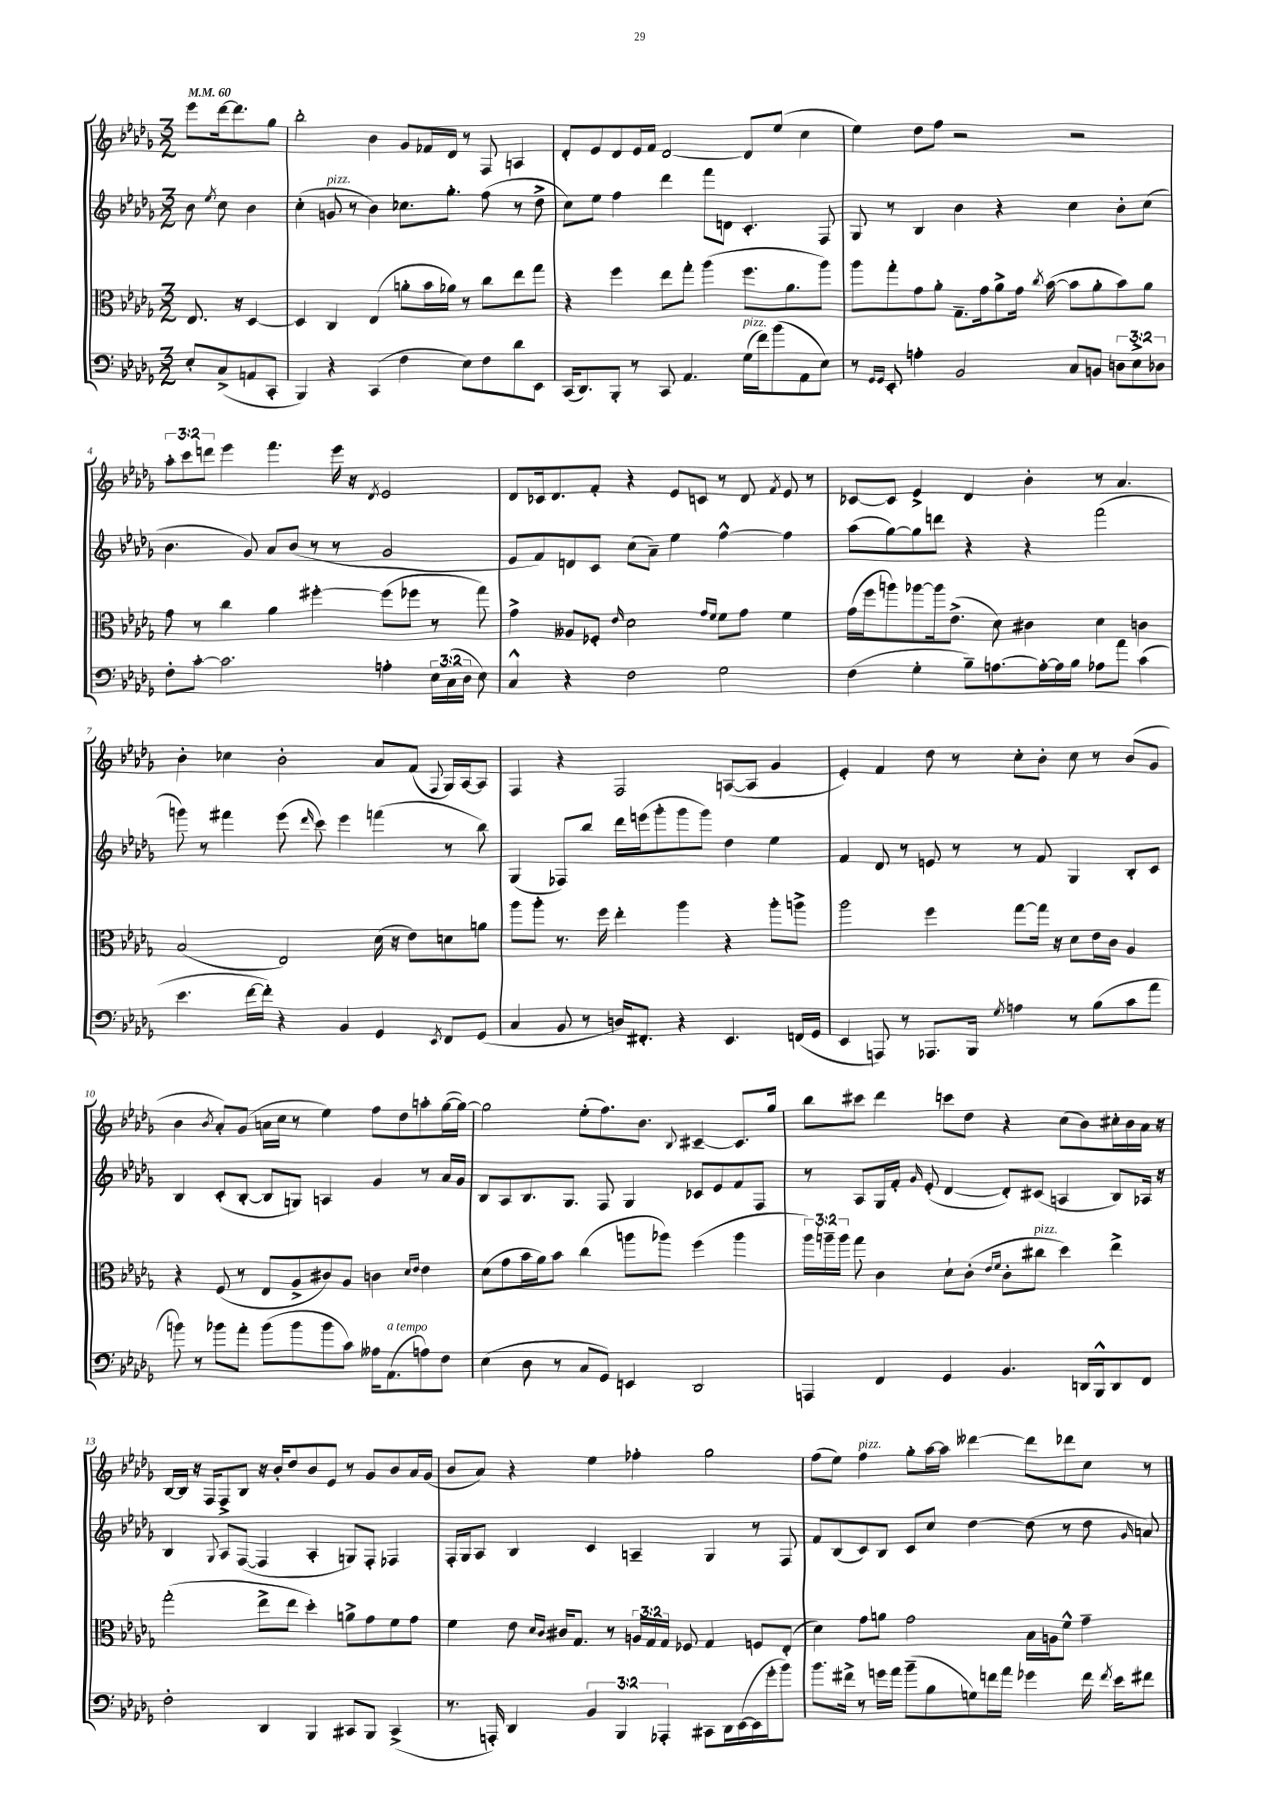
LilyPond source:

<<
\new StaffGroup <<
\new Staff = "s0" {
    \clef treble \key des \major \numericTimeSignature \time 3/2 \override Staff.TupletNumber.text = #tuplet-number::calc-fraction-text \partial 2 \tempo 4 = 60
    \autoBeamOff ees'''8[ des'''16~ des'''8. ges''8] |
    bes''2-. bes'4 ges'8[ fes'16 des'16] r8 f8 a4 |
    des'8[-. ees'8 des'8 ees'16 f'16] des'2~ des'8[ ees''8]( c''4 |
    ees''4) des''8[ f''8] r2 r2 |
    \tuplet 3/2 { aes''8[-. c'''8 d'''8] } ees'''4 f'''4. ees'''16 r16 \acciaccatura { des'8 } ees'2 |
    des'8[ ces'16 des'8. f'8]-. r4 ees'8[ c'8] r8 des'8 \acciaccatura { f'8 } ees'8 r8 |
    ces'8[~ ces'8] ees'4-> des'4 bes'4-. r8 aes'4. |
    bes'4-. ces''4 bes'2-. aes'8[ f'8]( \appoggiatura { f8 } ges16[) aes16~ aes8] |
    f4 r4 f2 a8[~( a8] ges'4 |
    ees'4-.) f'4 des''8 r8 c''8[-. bes'8]-. c''8 r8 bes'8[( ges'8] |
    bes'4 \acciaccatura { bes'8 } aes'8[-.) ges'8]( a'16[ c''16] r8 ees''4) f''8[ des''8 a''8-. ges''16~( ges''16]~) |
    ges''2 ees''8[-.( f''8.) bes'8.] \appoggiatura { bes8 } cis'4~-- cis'8.[ ges''16] |
    bes''8[ cis'''8] des'''4 c'''8[ des''8] r4 c''8[( bes'8) cis''16-. bes'16 aes'16] r16 |
    bes16[~ bes16] r16 f16[ f8-> bes8] r16 bes'16[-. des''8 bes'8 ees'8] r8 ges'8[ bes'8 aes'16 ges'16]( |
    bes'8[ aes'8]) r4 ees''4 fes''4-. ges''2 |
    f''8[( ees''8]) f''4^\markup { \italic "pizz." } ges''8[-. aes''16~ aes''16] deses'''4~ deses'''8[ des'''8 c''8] r8 \bar "|." |
}
\new Staff = "s1" {
    \clef treble \key des \major \numericTimeSignature \time 3/2 \partial 2
    \autoBeamOff bes'8 \acciaccatura { ees''8 } c''8 bes'4 |
    c''4-.( g'8^\markup { \italic "pizz." } r8 bes'4) ces''8.[ ges''8.]-. f''8( r8 des''8-> |
    c''8[) ees''8] f''4 des'''4 f'''8[ d'8] c'4.-. f8 |
    ges8 r8 bes4 bes'4 r4 c''4 bes'8[-. c''8]( |
    bes'4. ges'8) aes'8[ bes'8]( r8 r8 ges'2 |
    ees'8[ f'8) d'8 c'8] c''8[( aes'8]--) ees''4 f''4~-^ f''4 |
    aes''8[( ges''8~) ges''8 d'''8] r4 r4 f'''2( |
    g'''8) r8 fis'''4 ees'''8( \grace { des'''16 } c'''8) ees'''4 f'''4( r8 bes''8) |
    ges4( fes8[) bes''8] des'''16[ e'''16( ges'''8-. ges'''8 ges'''8]) des''4 ees''4 |
    f'4 des'8 r8 e'8 r8 r8 f'8 ges4 bes8[-. c'8] |
    bes4 c'8[-.( bes8]~-. bes8[ g8]) a4 ges'4 r8 aes'16[ ges'16] |
    bes8[ aes8 bes8. ges8.] f8 ges4 ces'8[ ees'8 f'8 f8] |
    r8 aes8[ ges16 f'16]-. \grace { ges'16 } ees'8-.( des'4~ des'8[-.) cis'8]( a4 bes8[) aes16] r16 |
    bes4 \appoggiatura { ges8 } aes8[ f8]~( f4 aes4-. g8[) f8]-. fes4 |
    f16[-. ges16 aes8] bes4 c'4 a4-- ges4 r8 f8 |
    f'8[ bes8( c'8) bes8] c'8[ c''8] des''4~ des''8( r8 des''8 \grace { ges'16 } a'8) \bar "|." |
}
\new Staff = "s2" {
    \clef alto \key des \major \numericTimeSignature \time 3/2 \override Staff.TupletNumber.text = #tuplet-number::calc-fraction-text \partial 2
    \autoBeamOff ees8. r16 des4~ |
    des4 c4 ees4( a'8[-. bes'16 aes'16]) r8 c''8[ ees''8 ges''8] |
    r4 f''4 ees''8[ ges''8]-. aes''4( f''8.[ aes'8. aes''8]) |
    aes''8[ ges''8-. ges'8 aes'8]-. ges8.[-- ges'16 aes'8-> ges'16] \acciaccatura { c''8 } bes'16~( bes'8[ aes'8-. bes'8) aes'8] |
    ges'8 r8 c''4 aes'4 fis''4~-. fis''8[( fes''8] r8 ges''8) |
    ges'4-> aeses8[ fes8]-. \grace { ees'16 } des'2 \grace { ges'16[ f'16] } f'8[ ges'8] f'4 |
    ges'16[( f''16 a''8) aes''8~ aes''16 ees'8.]->( des'8) cis'4 des'4 c'4 |
    bes2( ees2) des'16( r16 ees'8[) d'8 a'8] |
    aes''8[ aes''8]-. r8. f''16 ees''4-. aes''4 r4 aes''8[-. a''8]-> |
    aes''2 f''4 ges''8[~ ges''16] r16 des'8[ ees'16 c'16] aes4 |
    r4 f8( r8 ees8[ aes8-> cis'8) aes8] c'4 \grace { des'16[ ees'16] } ees'4 |
    des'8[( ges'8 bes'16 aes'16) bes'8] c''4( a''8[ aes''8]) f''4( aes''4 |
    \tuplet 3/2 { aes''16[) a''16-- a''16] } ges''8 c'4 des'8[-! c'8]-.( \grace { ees'16[ f'16] } c'8[-. cis''8]^\markup { \italic "pizz." } des''4) ees''4-> |
    ges''2-.( ees''8[-> ees''8] des''4-.) a'8[-> ges'8 f'8 ges'8] |
    f'4 ees'8 \grace { des'16[ c'16] } cis'16[ ges8.] r8 \tuplet 3/2 { a16[ ges16 ges16] } fes8 ges4 f8[ ees8]-.( |
    des'4) ges'8[ a'8] ges'2 bes16[ a16 f'8]-^ ges'4-- \bar "|." |
}
\new Staff = "s3" {
    \clef bass \key des \major \numericTimeSignature \time 3/2 \override Staff.TupletNumber.text = #tuplet-number::calc-fraction-text \partial 2
    \autoBeamOff ees8[-. c8->( a,8 c,8]-. |
    bes,,4) r4 c,4( f4 ees8[) f8 des'8 ees,8] |
    c,16[( des,8.) bes,,8]-. r8 c,8 aes,4. ges16[^\markup { \italic "pizz." }( f'16) bes'8( aes,8 ees8]) |
    r8 \grace { ges,16[ ges,16] } ees,8-. a4-. bes,2 c8[ b,8] \tuplet 3/2 { d8[ ees8-> des8] } |
    f8[-. c'8]~-. c'2. a4-. \tuplet 3/2 { ees16[ c16( des16] } ees8) |
    c4-^ r4 f2 ges2 |
    f4( ges4-. bes8[--) a8.~ a16~-. a16 bes16] aes8[ aes'8] c'4( |
    ees'4. f'16[~ f'16]-.) r4 bes,4 ges,4 \acciaccatura { ees,8 } f,8[ ges,8]( |
    c4 bes,8 r8 d16[) fis,8.]-. r4 ees,4. f,16[( ges,16] |
    ees,4 a,,8) r8 aes,,8.[ bes,,16] \acciaccatura { ges8 } a4 r8 bes8[( c'8 aes'8] |
    b'8) r8 bes'8[ aes'8]-. bes'8[( bes'8 bes'8 c'8]) aeses16[ aes,8.^\markup { \italic "a tempo" }( a8) f8] |
    ees4( des8 r8 c8[ ges,8]) e,4 des,2 |
    a,,4 f,4 ges,4 bes,4. d,16[ bes,,16-^ d,8 f,8] |
    f2-. des,4 bes,,4 cis,8[ bes,,8] cis,4->( |
    r8. a,,16-.) des,4 \tuplet 3/2 { bes,4 bes,,4 aes,,4-. } cis,8[ des,16 ees,16~( ees,16 ges'16-. bes'8]) |
    bes'8.[ fis'16]-> r8 g'16[ aes'16] bes'8[--( bes8 g8) f'16 aes'16] ges'4 f'16 \acciaccatura { f'8 } ees'16[ fis'8] \bar "|." |
}
>>
>>
